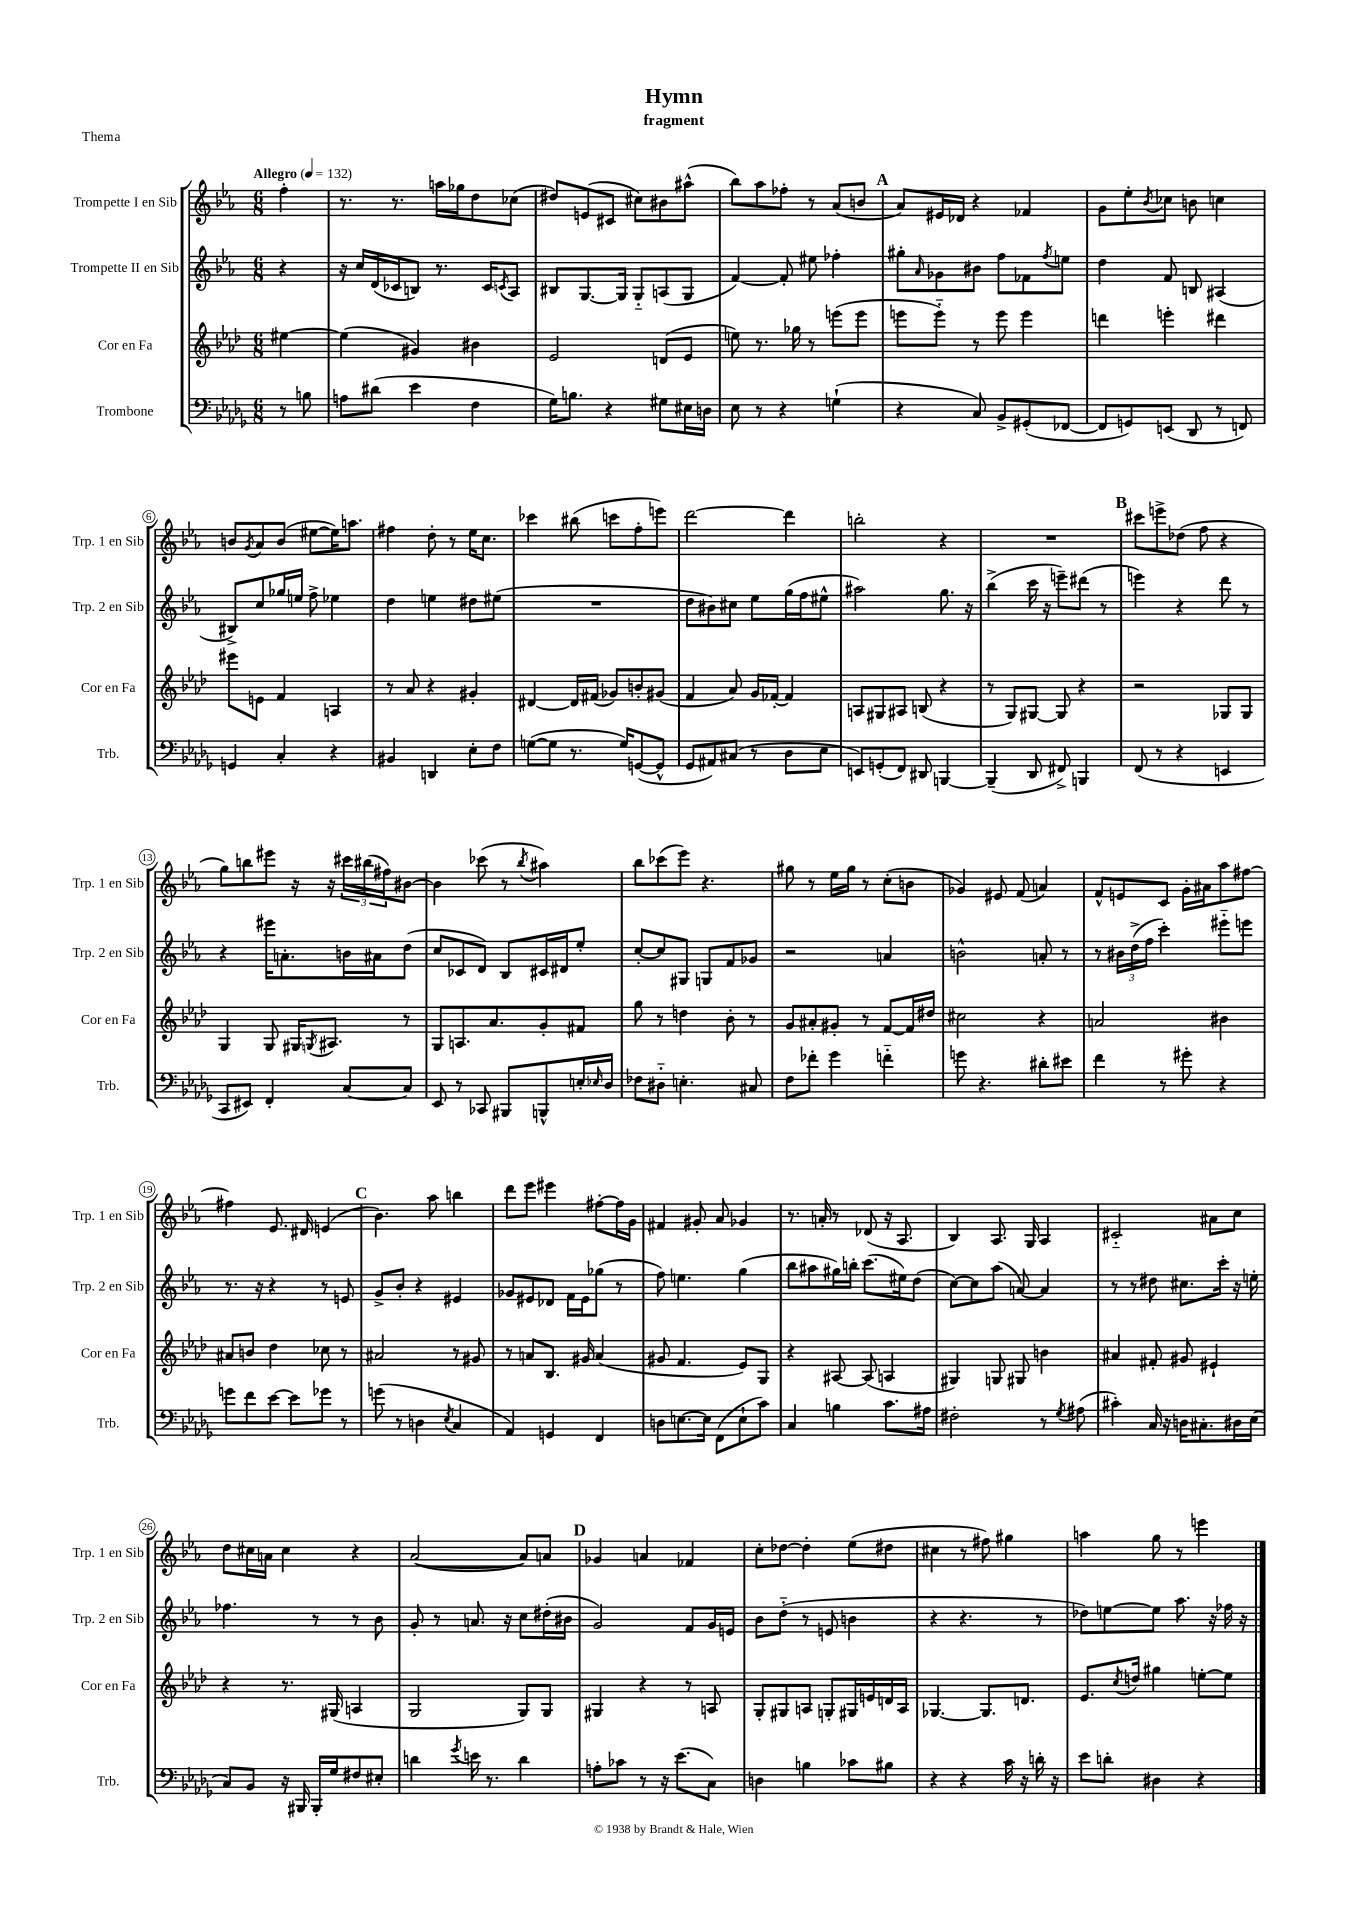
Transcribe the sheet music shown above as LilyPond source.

\header { title = "Hymn" subtitle = "fragment" piece = "Thema" }
<<
\new StaffGroup <<
\new Staff = "s0" \with { instrumentName = "Trompette I en Sib" shortInstrumentName = "Trp. 1 en Sib" } {
    \clef treble \key ees \major \numericTimeSignature \time 6/8 \partial 4 \tempo "Allegro" 4 = 132
    f''4-. |
    r8. r8. a''16 ges''16 d''8 ces''8( |
    dis''8) e'8( cis'8 cis''8) bis'8 ais''8-^( |
    bes''8) aes''8 fes''8-. r8 aes'8( b'8 |
    \mark \markup { \bold "A" } aes'8) eis'16 des'16 r4 fes'4 |
    g'8 ees''8-. \acciaccatura { bes'8 } ces''8 b'8 c''4 |
    b'8 \acciaccatura { g'8 } aes'8 b'8( eis''8~ eis''16) a''8. |
    fis''4 d''8-. r8 ees''16 c''8. |
    ces'''4 bis''8( c'''8 f''8-. e'''8) |
    d'''2~ d'''4 |
    b''2-. r4 |
    R2. |
    \mark \markup { \bold "B" } cis'''8 e'''8-> des''8( f''8 r4 |
    g''8) b''8 eis'''8 r16 r16 \tuplet 3/2 { cis'''16 bis''16( fis''16) } bis'8~ |
    bis'4 ces'''8( r8 \acciaccatura { bes''8 } ais''4) |
    bes''8 ces'''8( ees'''8) r4. |
    gis''8 r8 ees''16 gis''16 r8 c''8-.( b'8 |
    ges'4) eis'8 f'8( a'4) |
    f'8-^ e'8 c'8 g'16-. ais'16 aes''8 fis''8~ |
    fis''4 ees'8. dis'16 e'4( |
    \mark \markup { \bold "C" } bes'4.) aes''8 b''4 |
    d'''8 ees'''8 eis'''4 fis''8~-. fis''16 g'16 |
    fis'4 gis'8-. aes'8 ges'4 |
    r8. a'16-. r8 des'8( r16 aes8. |
    bes4) aes8. g16 aes4 |
    cis'2-_ ais'8 c''8 |
    d''8 cis''16 a'16 cis''4 r4 |
    aes'2~( aes'8) a'8 |
    \mark \markup { \bold "D" } ges'4 a'4 fes'4 |
    c''8-. des''8~ des''4-. ees''8( dis''8 |
    cis''4 r8 fis''8) gis''4 |
    a''4 g''8 r8 e'''4 \bar "|." |
}
\new Staff = "s1" \with { instrumentName = "Trompette II en Sib" shortInstrumentName = "Trp. 2 en Sib" } {
    \clef treble \key ees \major \numericTimeSignature \time 6/8 \partial 4
    r4 |
    r16 c''16 d'16( ces'16 b8) r8. ces'16 \acciaccatura { c'8 } aes8 |
    bis8 g8.~ g16 g8-_ a8( g8 |
    f'4~) f'8-. eis''8 fes''4-. |
    \mark \markup { \bold "A" } gis''8-. \grace { aes'16 } ges'8 bis'8 f''8 fes'8 \acciaccatura { f''8 } e''8 |
    d''4 f'8 b8 ais4( |
    bis8->) c''8 ges''16 e''16 f''8-> ees''4 |
    d''4 e''4 dis''8 eis''8( |
    R2. |
    d''8 bis'8) cis''8 ees''8 g''16( f''16 eis''8-^ |
    ais''2) g''8. r16 |
    bes''4->( c'''16 r16 e'''8--) dis'''8( r8 |
    \mark \markup { \bold "B" } e'''4) r4 d'''8 r8 |
    r4 eis'''16 a'8.-. b'16 ais'16 d''8( |
    c''8 ces'8 d'8) bes8 cis'16 dis'16 ees''8-. |
    c''8~-. c''8 gis8 g8 f'8 ges'8 |
    r2 a'4 |
    b'2-^ a'8-. r8 |
    r8 \tuplet 3/2 { bis'16 d''16->( f''16 } c'''4-.) eis'''8-_ e'''8 |
    r8. r16 r4 r8 e'8 |
    \mark \markup { \bold "C" } g'8-> bes'8-. r4 eis'4 |
    ges'8 eis'8 des'8 f'16 eis'16 ges''8( r8 |
    f''8) e''4. g''4( |
    bes''8 ais''8 gis''16) b''16-. c'''8.( eis''16) d''8( |
    c''8~) c''8 aes''8( a'8~) a'4 |
    r8 r8 dis''8 cis''8. c'''16-. r16 e''16-. |
    fes''4. r8 r8 bes'8 |
    g'8-. r8 a'8. r16 c''8 dis''16-.( bis'16 |
    \mark \markup { \bold "D" } g'2) f'8 g'16 e'16 |
    bes'8 d''8-_( r8 e'8 b'4 |
    r4 r4. r8 |
    des''8) e''8~ e''8 aes''8. r16 fes''16 r16 \bar "|." |
}
\new Staff = "s2" \with { instrumentName = "Cor en Fa" shortInstrumentName = "Cor en Fa" } {
    \clef treble \key aes \major \numericTimeSignature \time 6/8 \partial 4
    eis''4~ |
    eis''4( gis'4) bis'4 |
    ees'2 d'8( ees'8 |
    e''8) r8. ges''16 r8 e'''8( e'''8 |
    \mark \markup { \bold "A" } e'''8 e'''8-_) r8 e'''8 e'''4 |
    d'''4 e'''4-. dis'''4 |
    eis'''8 e'8 f'4 a4 |
    r8 aes'8 r4 gis'4-. |
    dis'4~ dis'16 fis'16( ges'8) b'8-. gis'8( |
    f'4 aes'8) g'16 fes'16~-. fes'4 |
    a8 gis8 ais8 b8( r4 |
    r8 g8) gis8~ gis8 r4 |
    \mark \markup { \bold "B" } r2 ges8 ges8 |
    g4 g8 gis16 \acciaccatura { g8 } ais8. r8 |
    g8 a8. aes'8. g'8-. fis'8 |
    g''8 r8 d''4 bes'8-. r8 |
    g'8 ais'8-. gis'8-. r8 f'8~ f'16 dis''16 |
    cis''2 r4 |
    a'2 bis'4 |
    ais'8 b'8 des''4 ces''8 r8 |
    \mark \markup { \bold "C" } ais'2 r8 gis'8 |
    r8 a'8 bes8. gis'16 a'4( |
    gis'8 f'4. ees'8) g8 |
    r4 ais8~ ais8( a4 |
    gis4) g8 gis8 b'4 |
    ais'4 fis'8-. gis'8 eis'4-! |
    r4 r8. gis16( a4 |
    g2 g8) g8 |
    \mark \markup { \bold "D" } gis4 r4 r8 a8 |
    g8-. gis8 a8 g8-. gis16 e'16 d'16 a16 |
    ges4.~ ges8. d'8. |
    ees'8. \acciaccatura { c''8 } d''16 gis''4 e''8~-. e''8 \bar "|." |
}
\new Staff = "s3" \with { instrumentName = "Trombone" shortInstrumentName = "Trb." } {
    \clef bass \key des \major \numericTimeSignature \time 6/8 \partial 4
    r8 b8 |
    a8 dis'8( ees'4 f4 |
    ges16) b8. r4 gis8 eis16 d16 |
    ees8 r8 r4 g4-!( |
    \mark \markup { \bold "A" } r4 c8) bes,8-> gis,8-.( fes,8~ |
    fes,8 g,8) e,8( des,8 r8 f,8) |
    g,4 c4-. r4 |
    bis,4 d,4 ees8-. f8 |
    g8~( g8 r8. g16) g,8~( g,8-^ |
    ges,8 ais,8) cis8( r8 des8 ees8 |
    e,8) g,8-.( f,8) dis,8 b,,4~ |
    b,,4--( des,8 fis,8->) b,,4 |
    \mark \markup { \bold "B" } f,8( r8 r4 e,4 |
    c,8 eis,8) f,4-. c8~ c8 |
    ees,8 r8 ces,8 bis,,8 b,,8-^ e16-. \grace { ees16 } des16 |
    fes8 dis8-_ e4.-. cis8 |
    f8 fes'8-. ges'4 f'4-_ |
    g'8 r4. dis'8-. eis'8 |
    f'4 r8 gis'8-. r4 |
    g'8 f'8 ees'8~ ees'8 ges'8 r8 |
    \mark \markup { \bold "C" } g'8( r8 d4 \acciaccatura { ees8 } c4 |
    aes,4) g,4 f,4 |
    d8 e8.~ e16 f,8( e8-! c'8) |
    c4 b4 c'8. ais16 |
    fis2-. r8 \acciaccatura { ges8 } ais8( |
    cis'4-.) c16 r16 d16 cis8.-. dis16 ees16( |
    c8) bes,8 r16 bis,,16 bis,,16-. ges16 fis8 eis8-. |
    d'4 \acciaccatura { ges'8 } e'16 r8. d'4 |
    \mark \markup { \bold "D" } a8-. ces'8 r8 r16 ees'8.( c8) |
    d4 b4 ces'8 bis8 |
    r4 r4 c'16 r16 d'16-. r16 |
    ees'8 d'8-. dis4 r4 \bar "|." |
}
>>
>>
\layout { \context { \Score \override BarNumber.stencil = #(make-stencil-circler 0.1 0.3 ly:text-interface::print) } }
